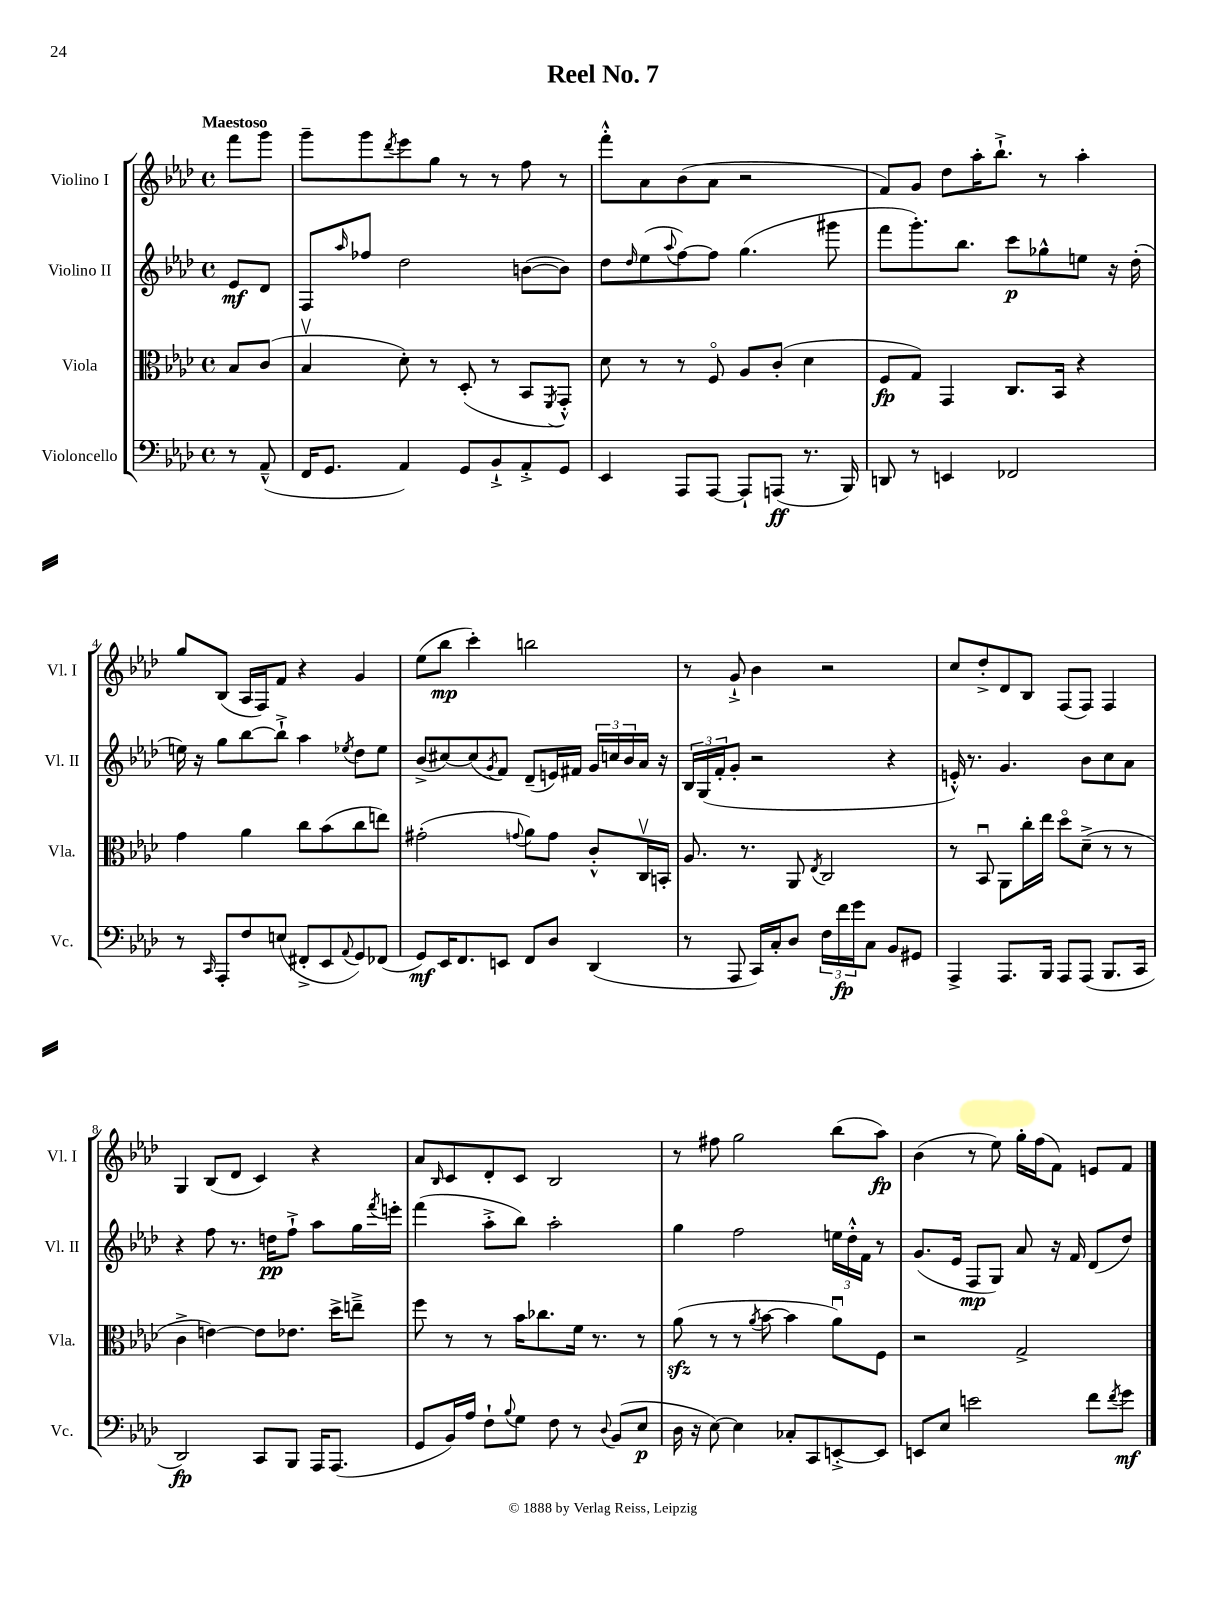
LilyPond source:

\header { title = "Reel No. 7" }
<<
\new StaffGroup <<
\new Staff = "s0" \with { instrumentName = "Violino I" shortInstrumentName = "Vl. I" } {
    \clef treble \key aes \major \defaultTimeSignature \time 4/4 \partial 4 \tempo "Maestoso"
    f'''8 g'''8 |
    g'''8-- g'''8 \acciaccatura { des'''8 } ees'''8 g''8 r8 r8 f''8 r8 |
    f'''8-.-^ aes'8 bes'8( aes'8 r2 |
    f'8) g'8 des''8 aes''16-. bes''8.-!-> r8 aes''4-. |
    g''8 bes8( aes16 f16) f'8 r4 g'4 |
    ees''8( bes''8\mp c'''4-.) b''2 |
    r8 g'8-!-> bes'4 r2 |
    c''8 des''8-.-> des'8 bes8 f8( f8) f4 |
    g4 bes8( des'8 c'4) r4 |
    aes'8 \grace { bes16 } c'8 des'8-. c'8 bes2 |
    r8 fis''8 g''2 bes''8( aes''8\fp) |
    bes'4( r8 ees''8) g''16-. f''16( f'8) e'8 f'8 \bar "|." |
}
\new Staff = "s1" \with { instrumentName = "Violino II" shortInstrumentName = "Vl. II" } {
    \clef treble \key aes \major \defaultTimeSignature \time 4/4 \partial 4
    ees'8\mf des'8 |
    f8 \grace { aes''16 } fes''8 des''2 b'8~( b'8) |
    des''8 \grace { des''16 } ees''8( \appoggiatura { aes''8 } f''8~) f''8 g''4.( gis'''8 |
    f'''8 g'''8.-.) bes''8. c'''8\p ges''8-^ e''8 r16 des''16-.( |
    e''16) r16 g''8 bes''8~ bes''8-!-> aes''4 \acciaccatura { ees''8 } des''8 ees''8 |
    bes'8->( cis''8~) cis''8( \acciaccatura { g'8 } f'8) des'8--( e'16) fis'16 \tuplet 3/2 { g'16 c''16 bes'16 } aes'16 r16 |
    \tuplet 3/2 { bes16 g16( f'16-. } g'8-. r2 r4 |
    e'16-.-^) r8. g'4. bes'8 c''8 aes'8 |
    r4 f''8 r8. d''16\pp f''8-!-> aes''8 g''16 \acciaccatura { f'''8 } e'''16-. |
    f'''4( aes''8-.-> bes''8) aes''2-. |
    g''4 f''2 \tuplet 3/2 { e''16 des''16-.-^ f'16 } r8 |
    g'8.( ees'16 f8\mp g8) aes'8 r16 f'16 des'8( des''8) \bar "|." |
}
\new Staff = "s2" \with { instrumentName = "Viola" shortInstrumentName = "Vla." } {
    \clef alto \key aes \major \defaultTimeSignature \time 4/4 \partial 4
    bes8 c'8( |
    bes4\upbow des'8-.) r8 des8-.( r8 bes,8 \acciaccatura { f,8 } g,8-.-^) |
    des'8 r8 r8 f8\flageolet aes8 c'8-.( des'4 |
    f8\fp g8) g,4 c8. bes,16 r4 |
    g'4 aes'4 c''8 bes'8( c''8 e''8) |
    gis'2-.( \appoggiatura { g'8 } aes'8) g'8 c'8-.-^ c16\upbow b,16-. |
    aes8. r8. aes,8 \acciaccatura { ees8 } c2 |
    r8 bes,8\downbow aes,8 c''16-. ees''16 des''8\flageolet des'8--->( r8 r8 |
    c'4-> e'4~) e'8 ees'8. des''16-> e''8---> |
    f''8 r8 r8 bes'16 ces''8. f'16 r8. r8 |
    aes'8\sfz( r8 r8 \acciaccatura { aes'8 } bes'8~ bes'4 aes'8\downbow) f8 |
    r2 g2-> \bar "|." |
}
\new Staff = "s3" \with { instrumentName = "Violoncello" shortInstrumentName = "Vc." } {
    \clef bass \key aes \major \defaultTimeSignature \time 4/4 \partial 4
    r8 aes,8---^( |
    f,16 g,8. aes,4) g,8 bes,8-!-> aes,8-.-> g,8 |
    ees,4 aes,,8 aes,,8~ aes,,8-! a,,8\ff( r8. bes,,16) |
    d,8 r8 e,4 fes,2 |
    r8 \grace { c,16 } aes,,8-. f8 e8( fis,8-.-> ees,8 \appoggiatura { aes,8 } g,8) fes,8( |
    g,8\mf) ees,16 f,8. e,8 f,8 des8 des,4( |
    r8 aes,,8 c,16) c16-. des8 \tuplet 3/2 { f16 f'16\fp g'16 } c8 bes,8 gis,8 |
    aes,,4-> aes,,8. bes,,16 aes,,8 aes,,8( bes,,8. c,16 |
    des,2\fp) c,8 bes,,8 aes,,16 aes,,8.( |
    g,8 bes,16) aes16 f8-! \appoggiatura { bes8 } g8 f8 r8 \appoggiatura { des8 } bes,8( ees8\p |
    des16 r16 ees8~) ees4 ces8-. c,8 e,8~-.-> e,8 |
    e,8 ees8 e'2 f'8 \acciaccatura { f'8 } g'8\mf \bar "|." |
}
>>
>>
